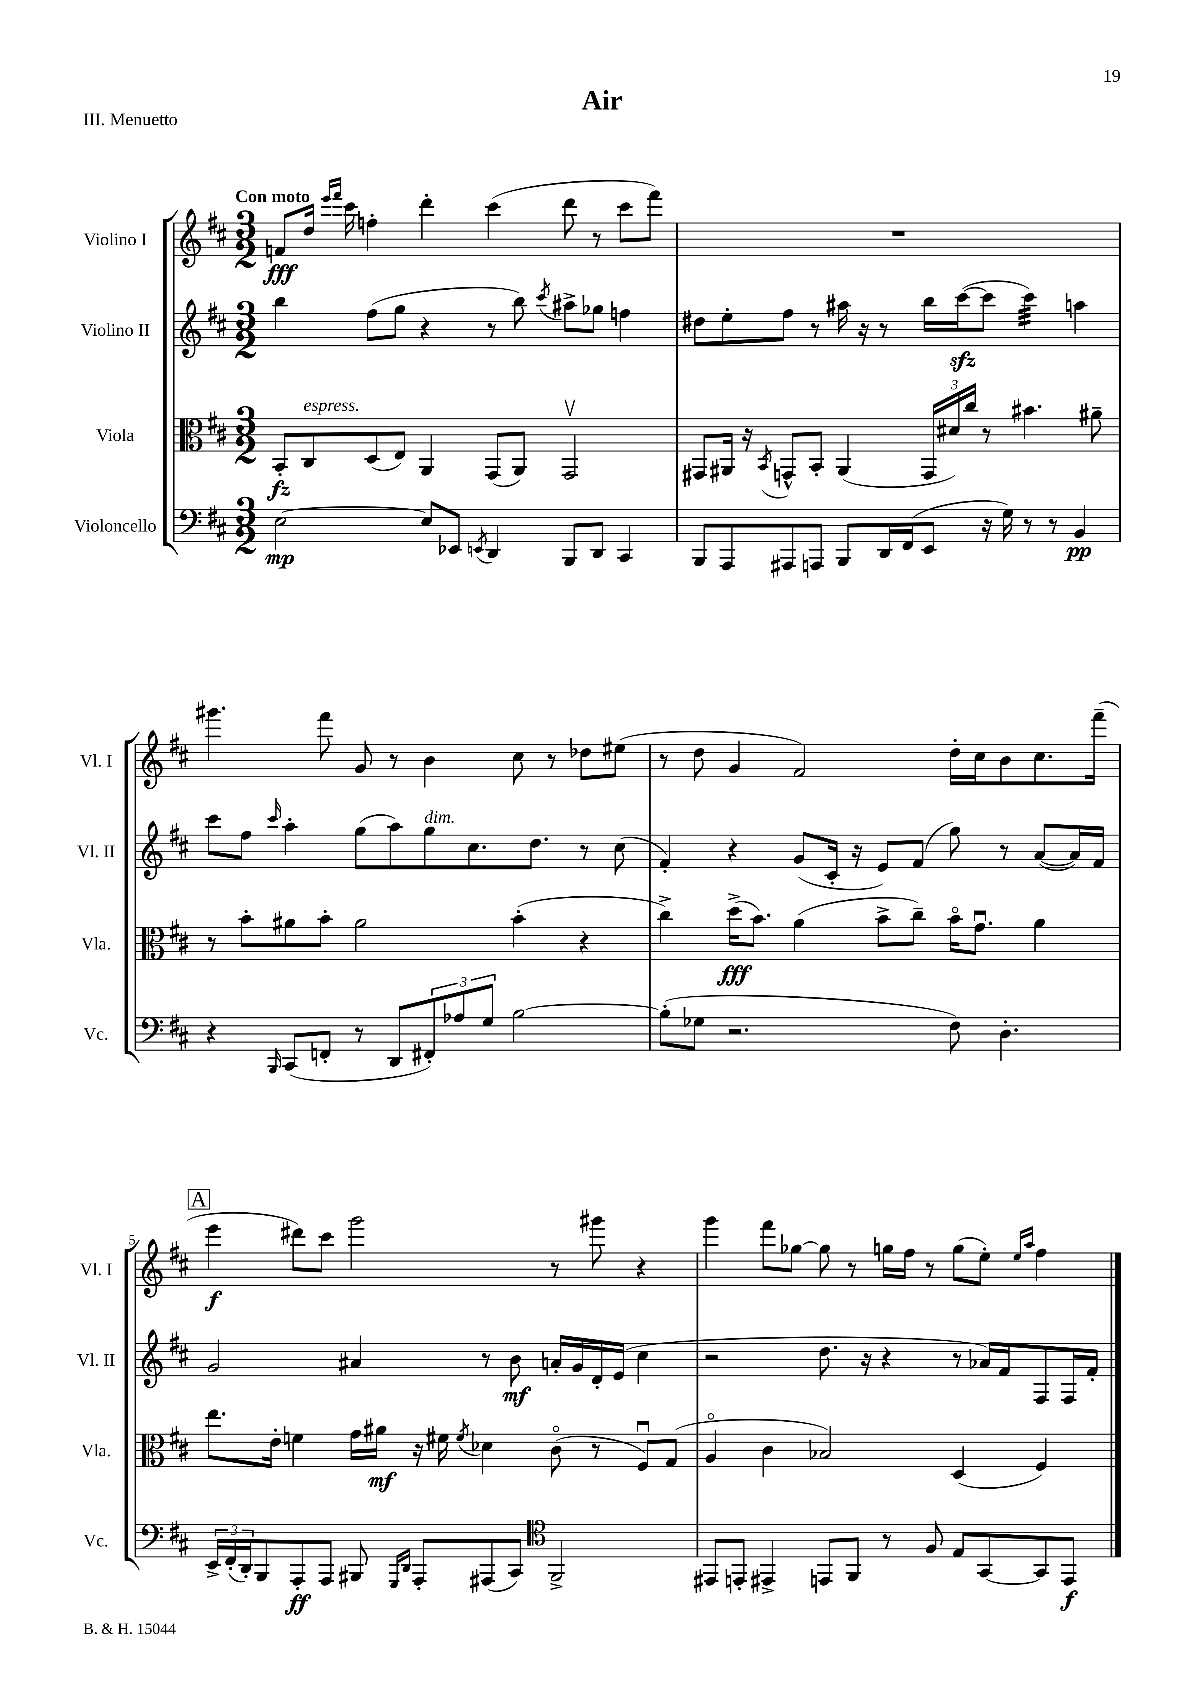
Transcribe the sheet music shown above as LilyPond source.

\header { title = "Air" piece = "III. Menuetto" }
<<
\new StaffGroup <<
\new Staff = "s0" \with { instrumentName = "Violino I" shortInstrumentName = "Vl. I" } {
    \clef treble \key d \major \numericTimeSignature \time 3/2 \tempo "Con moto"
    f'8\fff d''16 \grace { e'''16 fis'''16 } cis'''16 f''4-. d'''4-. cis'''4( d'''8 r8 cis'''8 fis'''8) |
    R1. |
    gis'''4. fis'''8 g'8 r8 b'4 cis''8 r8 des''8 eis''8( |
    r8 d''8 g'4 fis'2) d''16-. cis''16 b'8 cis''8. fis'''16--( |
    \mark \markup { \box "A" } e'''4\f dis'''8) cis'''8 g'''2 r8 gis'''8 r4 |
    g'''4 fis'''8 ges''8~ ges''8 r8 g''16 fis''16 r8 g''8( e''8-.) \grace { e''16 a''16 } fis''4 \bar "|." |
}
\new Staff = "s1" \with { instrumentName = "Violino II" shortInstrumentName = "Vl. II" } {
    \clef treble \key d \major \numericTimeSignature \time 3/2
    b''4 fis''8( g''8 r4 r8 b''8) \acciaccatura { cis'''8 } ais''8-> ges''8 f''4 |
    dis''8 e''8-. fis''8 r8 ais''16 r16 r8 b''16 cis'''16~\sfz( cis'''8 cis'''4:32) a''4 |
    cis'''8 fis''8 \grace { cis'''16 } a''4-. g''8( a''8) g''8^\markup { \italic "dim." } cis''8. d''8. r8 cis''8( |
    fis'4-.) r4 g'8( cis'16-. r16 e'8) fis'8( g''8) r8 a'8~( a'16) fis'16 |
    \mark \markup { \box "A" } g'2 ais'4 r8 b'8\mf a'16-. g'16 d'16-. e'16( cis''4 |
    r2 d''8. r16 r4 r8 aes'16) fis'16 fis8 fis16 fis'16-. \bar "|." |
}
\new Staff = "s2" \with { instrumentName = "Viola" shortInstrumentName = "Vla." } {
    \clef alto \key d \major \numericTimeSignature \time 3/2
    b,8-.\fz cis8^\markup { \italic "espress." } d8( e8) a,4 g,8( a,8) g,2\upbow |
    gis,8 ais,16 r16 \acciaccatura { b,8 } g,8-^ b,8-. ais,4( \tuplet 3/2 { g,16 dis'16) cis''16 } r8 bis'4. ais'8-- |
    r8 b'8-. ais'8 b'8-. ais'2 b'4-.( r4 |
    cis''4->) d''16->\fff( b'8.) a'4( b'8-> cis''8--) b'16\flageolet g'8.\downbow a'4 |
    \mark \markup { \box "A" } e''8. e'16-. f'4 g'16 ais'16\mf r16 fis'16 \acciaccatura { fis'8 } des'4 cis'8\flageolet( r8 fis8\downbow) g8( |
    a4\flageolet cis'4 bes2) d4( fis4) \bar "|." |
}
\new Staff = "s3" \with { instrumentName = "Violoncello" shortInstrumentName = "Vc." } {
    \clef bass \key d \major \numericTimeSignature \time 3/2
    e2~\mp e8 ees,8 \acciaccatura { e,8 } d,4 b,,8 d,8 cis,4 |
    b,,8 a,,8 ais,,8 a,,8 b,,8 d,16 fis,16( e,8 r16 g16) r8 r8 b,4\pp |
    r4 \grace { b,,16 } cis,8( f,8-. r8 d,8 \tuplet 3/2 { fis,8-.) aes8 g8 } b2~ |
    b8-.( ges8 r2. fis8) d4.-. |
    \mark \markup { \box "A" } \tuplet 3/2 { e,16-> fis,16-.( d,16-.) } b,,8 a,,8-.\ff a,,8 bis,,8 \grace { g,,16 d,16 } a,,8-. ais,,8( cis,8) \clef tenor fis,2-> |
    eis,8 e,8-. eis,4-> e,8 fis,8 r8 fis8 e8 g,8~ g,8 e,8\f \bar "|." |
}
>>
>>
\layout { \context { \Score \override BarNumber.break-visibility = ##(#f #t #t) barNumberVisibility = #(every-nth-bar-number-visible 5) } }
